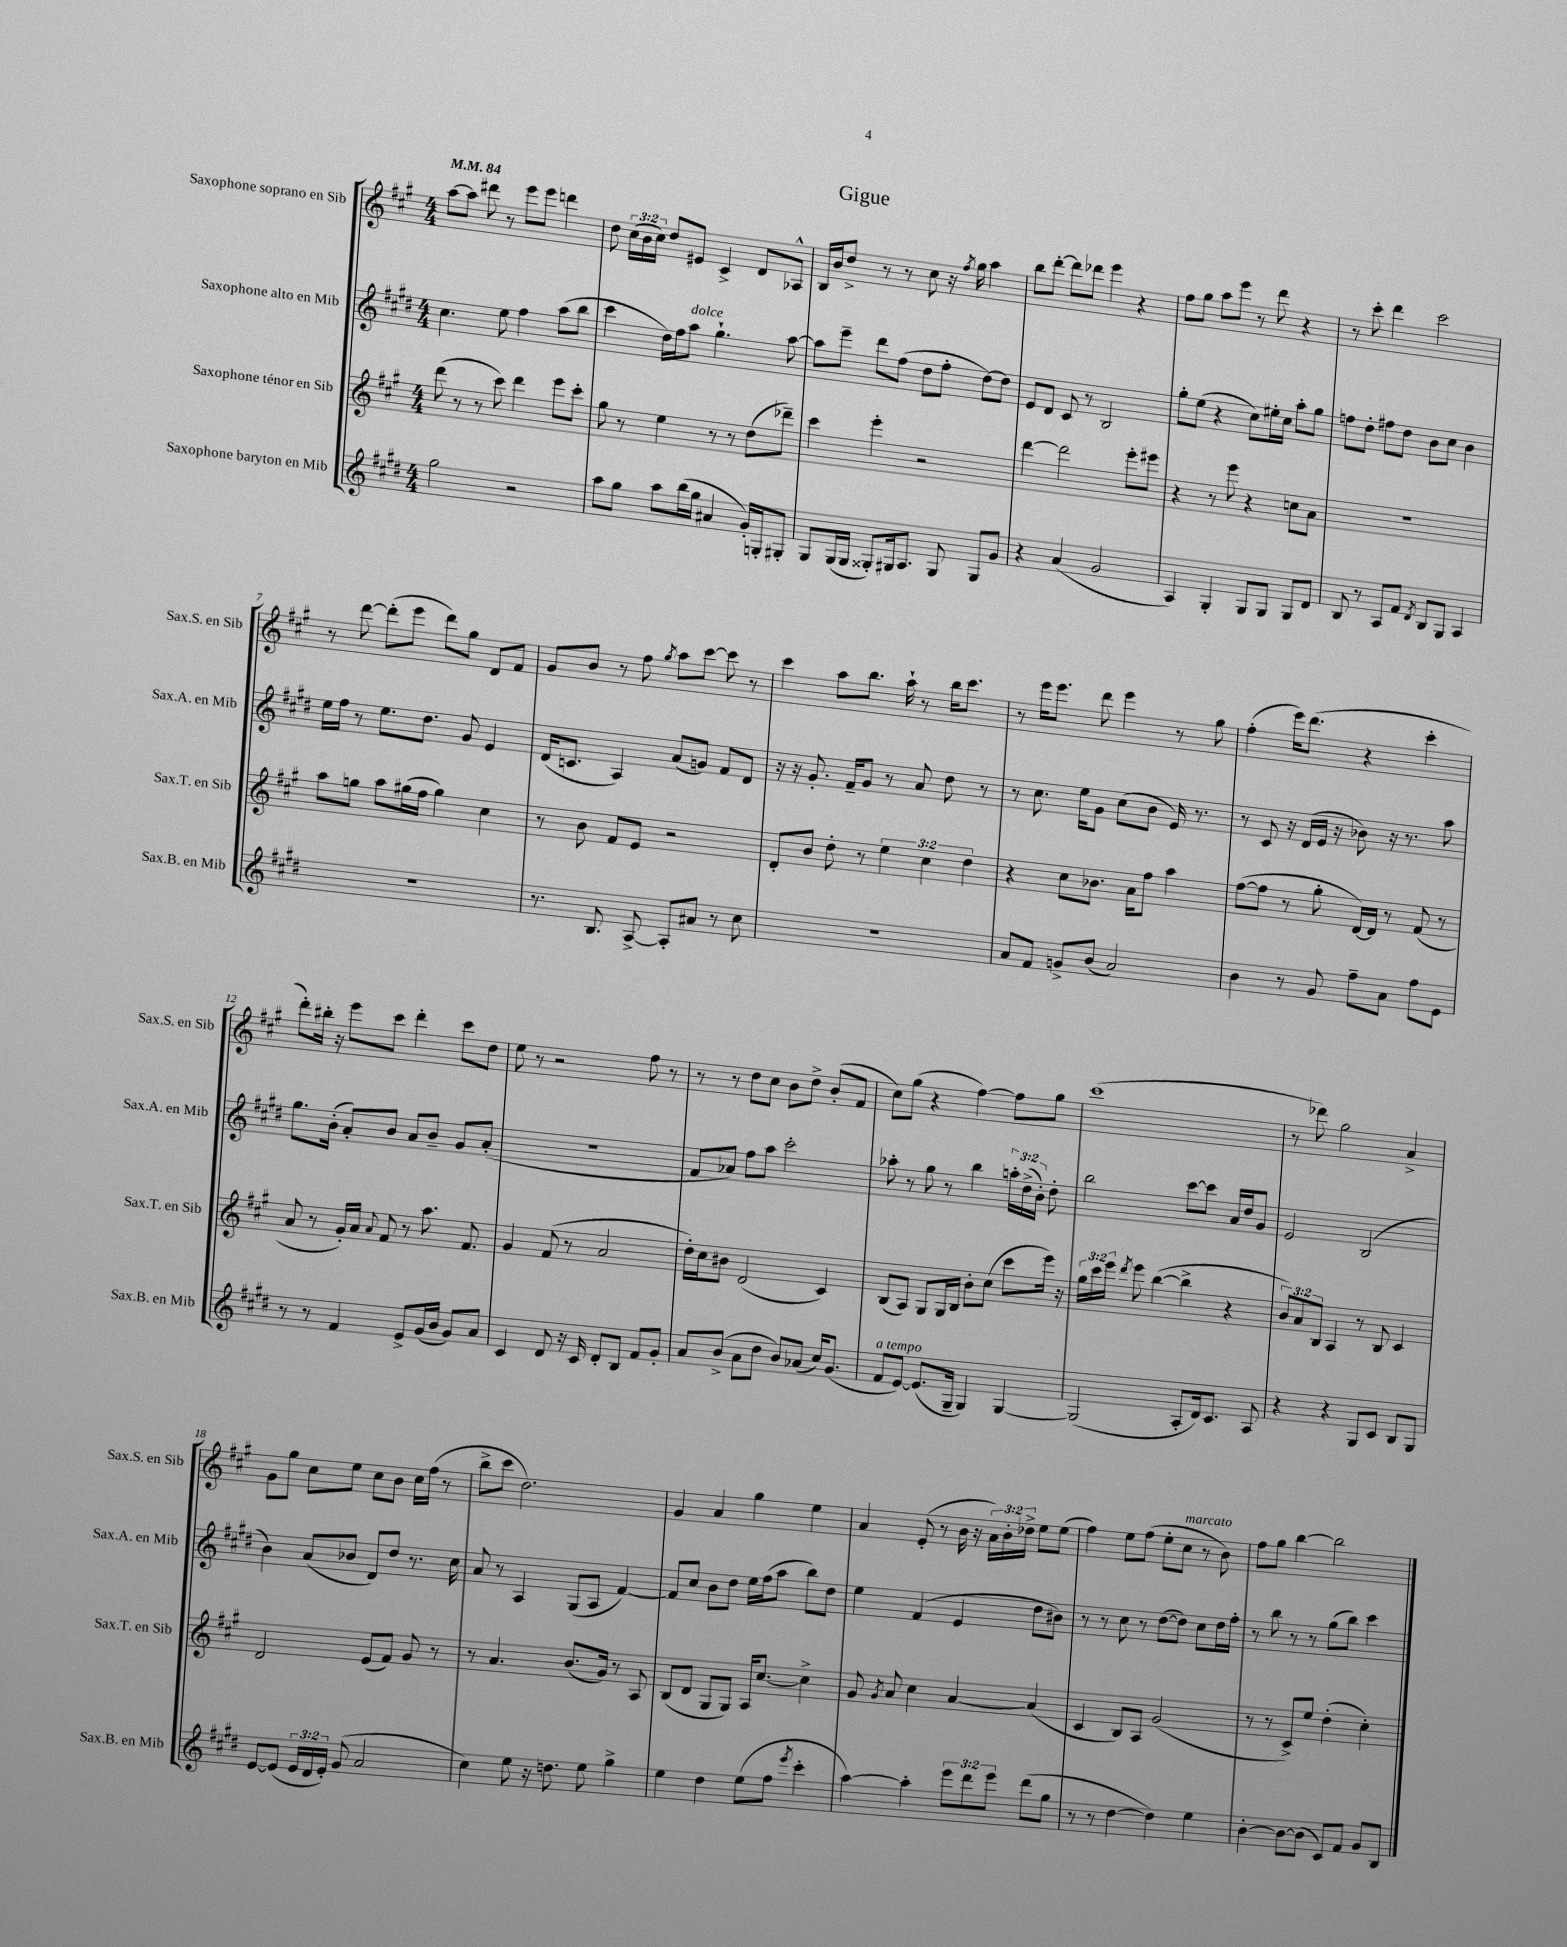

**kern	**kern	**kern	**kern
*part4	*part3	*part2	*part1
*staff4	*staff3	*staff2	*staff1
*I"Saxophone baryton en Mib	*I"Saxophone ténor en Sib	*I"Saxophone alto en Mib	*I"Saxophone soprano en Sib
*I'Sax.B. en Mib	*I'Sax.T. en Sib	*I'Sax.A. en Mib	*I'Sax.S. en Sib
*clefG2	*clefG2	*clefG2	*clefG2
*k[f#c#g#d#]	*k[f#c#g#]	*k[f#c#g#d#]	*k[f#c#g#]
*M4/4	*M4/4	*M4/4	*M4/4
*MM84	*MM84	*MM84	*MM84
=1	=1	=1	=1
2gg#\	(8ddd\	4.cc#\	[8aa\L
.	8r	.	8aa\J]
.	8r	.	8ddd#X\
.	8ccc#\)	8ee\	8r
2r	4ddd\	4ff#\	8eee\L
.	.	.	8eee\J
.	8eee\L	(8aa\L	4dddn\
.	8ccc#'\J	8bb\J	.
=2	=2	=2	=2
8aa\L	8gg#\	4ccc#\	8dd\
8gg#\J	8r	.	(24cc#\LL
.	.	.	24b\
.	.	.	24cc#\JJ)
8aa\L	4ee\	16dd#\LL)	8dd/L
.	.	16ff#\J	.
!	!	!LO:TX:a:i:t=dolce	!
(16bb\L	.	8aa\J	8e#X/J
16gg#\JJ	.	.	.
4a#X/	8r	4.gg#`\	4c#^/
.	8r	.	.
16g#'/LL)	(8dd\L	.	8d/L
16Gn'/J	.	.	.
8G#X'/J	8ddd-X~\J)	[8aa\	8A-X^^/J
=3	=3	=3	=3
8G#/L	4ccc#\	8aa\L]	16B/LL
.	.	.	16b/J
(16G#/L	.	8eee~\J	8dd^/J
16G#/JJ	.	.	.
8G##X'/L)	4eee'\	8ddd#\L	8r
16G#X/k	.	(8ff#\J	8r
8.A/J	.	.	.
.	2r	8dd#\L	8cc#\
8G#/	.	8ff#'\J	16r
.	.	.	8qff#/
.	.	.	16gg#\
8G#/L	.	[8dd#\L)	4aa\
8g#/J	.	8dd#\J]	.
=4	=4	=4	=4
4r	[4ddd\	8e/L	8bb\L
.	.	8d#/J	[8ddd'\J
(4a/	2ddd\]	8c#/	8ddd\L]
.	.	8r	8ddd-X\J
2g#/	.	2B/	4eee\
.	8eee'\L	.	4r
.	8eee#X\J	.	.
=5	=5	=5	=5
4A/)	4r	8gg#'\L	8ff#\L
.	.	(8ee\J	8gg#\J
4G#'/	8r	4r	8aa\L
.	8eee\	.	8eee\J
8G#/L	4r	8cc#\L)	8r
8G#/J	.	16ee#X'\L	8ddd\
.	.	16cc#\JJ	.
8G#/L	8ccn\L	8aa'\L	4r
8d#/J	8a\J	8gg#\J	.
=6	=6	=6	=6
8B/	1r	8ffn\L	8r
8r	.	8dd#'\J	8ccc#'\
8A/L	.	8ff#X\L	4ddd\
8f#/J	.	8dd#\J	.
8qd#/	.	.	.
8B/L	.	8b\L	2ccc#\
8G#/J	.	8cc#\J	.
4A/	.	4b\	.
!!LO:LB:g=z
=7	=7	=7	=7
1r	8aa\L	16ee\LL	8r
.	.	16ff#\JJ	.
.	8ggn\J	8r	[8ddd\
.	8aa\L	8.ee\L	(8ddd'\L]
.	(16gg#X\L	.	8eee\J
.	16ff#\JJ	8.dd#\J	.
.	4gg#\)	.	8ddd\L)
.	.	8g#/	8gg#\J
.	4cc#\	4e/	8d/L
.	.	.	8f#/J
=8	=8	=8	=8
8.r	8r	(16d#/KL	8g#/L
.	.	8.cn/J	.
.	8b\	.	8b/J
8.B/	.	.	.
.	8f#/L	4A/)	8r
[8A^/	8e/J	.	8ff#\
.	.	.	8qgg#/
8A'/L]	2r	(8a/L	8aa\L
8a#X/J	.	8gn/J)	[8ccc#\J
8r	.	8f#/L	8ccc#\]
8cc#\	.	8d#/J	8r
=9	=9	=9	=9
1r	8d'/L	16r	4ccc#\
.	.	16r	.
.	8b/J	8.g#'/	.
.	8dd'\	.	8aa\L
.	.	16f#~/KL	.
.	8r	8g#/J	8.bb\J
.	6ee\	8r	.
.	.	.	16aa`\
.	.	8a/	8r
.	6cc#\	.	.
.	.	8dd#\	16bb\KL
.	.	.	8.ccc#\J
.	6dd\	.	.
.	.	8r	.
=10	=10	=10	=10
8a/L	4r	8r	8r
8f#/J	.	8.cc#\	16eee\KL
.	.	.	8.eee\J
8gn^/L	8cc#\L	.	.
.	.	16ee\KL	.
(8b/J	8.b-X\J	8g#\J	8ddd\
2a/)	.	(8cc#\L	4eee\
.	16a\KL	.	.
.	8ff#\J	8b\J	.
.	4aa\	16e/)	8r
.	.	8.r	.
.	.	.	8gg#\
=11	=11	=11	=11
4b\	([8ff#\L	8r	(4ff#'\
.	8ff#\J]	8c#/	.
8r	8r	16r	16eee\KL)
.	.	(16d#/LL	(8.ddd\J
8g#/	8gg#'\	16e/JJ	.
.	.	16r	.
8ff#~\L	[16d/LL)	8b-X\)	4r
.	16d/JJ]	.	.
8a\J	8r	16r	.
.	.	8.r	.
8ff#\L	(8f#/	.	4ccc#'\
8e\J	8r	8aa\	.
!!LO:LB:g=z
=12	=12	=12	=12
8r	8a/	8.gg#\L	8ddd'\L)
8r	8r	.	16bb#X'\Jk
.	.	(16b'\Jk	16r
4f#/	16g#'/LL)	8a'/L)	8eee\L
.	16a/JJ	.	.
.	8qqa/	.	.
.	8f#/	8b/J	8ccc#\J
8e^/L	8r	8a/L	4ddd'\
(16g#/L	8.aa\	8b~/J	.
16b/JJ	.	.	.
8g#/L)	.	8g#/L	8ccc#\L
.	8.f#/	.	.
8a/J	.	(8a'/J	8dd\J
=13	=13	=13	=13
4c#/	4g#/	1r	8ee\
.	.	.	8r
8d#/	(8f#/	.	2r
16r	8r	.	.
16c#/	.	.	.
8d#'/L	2a/	.	.
8B/J	.	.	.
8f#/L	.	.	8ff#\
8g#'/J	.	.	8r
=14	=14	=14	=14
8a/L	16dd'\LL)	8f#/L	8r
.	16cc#\J	.	.
(8b^/J	8b#X\J	8a-X/J)	8r
8a\L	(2d/	8ff#\L	8dd\L
8dd#\J	.	8aa\J	8cc#\J
8b/L)	.	2ccc#'\	8b\L
(8a-X/J	.	.	8dd^\J
16cc#/KL)	4c#/)	.	(8b'/L
(8.g#/J	.	.	.
.	.	.	8f#/J
=15	=15	=15	=15
!LO:TX:a:i:t=a tempo	!	!	!
8f#/L	(8B/L	8aa-X'\	8cc#\L)
[8e/J)	8A/J)	8r	(8gg#\J
(8.e/L]	8G#/L	8gg#\	4r
.	16G#/L	8r	.
16G#~/Jk	16B/JJ	.	.
4G#/)	8b'\L	4bb\	[4ff#\)
.	(8cc#\J	.	.
[4G#/	8ccc#\L	24aan'\LL	8ff#\L]
.	.	(24dd#^\	.
.	.	24b'\JJ)	.
.	16eee\Jk)	8dd#'\	8gg#\J
.	16r	.	.
=16	=16	=16	=16
(2G#/]	24gg#\LL	2bb\	(1ccc#
.	24ccc#\	.	.
.	24eee\JJ	.	.
.	8qddd/	.	.
.	8eee\	.	.
.	([4bb\	.	.
8A'/L	4bb^\]	[8ccc#\L	.
16d#/k)	.	8ccc#\J]	.
8.c#/J	.	.	.
.	4r	16a/LL	.
.	.	16dd#/J	.
8A/	.	8g#/J	.
=17	=17	=17	=17
4r	12b/L)	2e/	8r
.	12a/	.	.
.	.	.	8ddd-X\)
.	12B/J	.	.
4r	4A/	.	2gg#\
8G#/L	8r	(2B/	.
8c#/J	8B/	.	.
8B/L	4c#/	.	4a^/
8G#/J	.	.	.
!!LO:LB:g=z
=18	=18	=18	=18
[8e/L	2d/	4b\)	8g#\L
(8e/J]	.	.	8gg#\J
24e/LL	.	(8a/L	8cc#\L
24d#/	.	.	.
24e'/JJ)	.	.	.
(8g#/	.	8b-X/J	8ee\J
2a/	(8e/L	8d#/L)	8cc#\L
.	8f#/J)	8dd#/J	8b\J
.	8g#/	8.r	16cc#\LL
.	.	.	(16ff#\JJ
.	8r	.	8r
.	.	16cc#\	.
=19	=19	=19	=19
4cc#\)	8r	8a/	8bb^\L
.	4.a/	8r	8ccc#\J
8ee\	.	4A/	2.dd\)
16r	.	.	.
8.ddn\	.	.	.
.	(8.b/L	(8G#/L	.
8ee\	.	8A/J	.
.	16g#/Jk)	.	.
4gg#^\	8r	[4f#/)	.
.	8A/	.	.
=20	=20	=20	=20
4ee\	(8B/L	8f#/L]	4g#/
.	8d/J	8cc#/J	.
4dd#\	8G#/L	8b\L	4a/
.	8G#/J)	8dd#\J	.
(8ee\L	16A/KL	16ee\LL	4gg#\
.	[8.cc#/J	(16ff#\J	.
8ff#\J	.	8aa\J	.
8qeee/	.	.	.
4ccc#'\	4cc#^\]	8bb\L)	4ee\
.	.	8dd#\J	.
=21	=21	=21	=21
[4aa\)	8g#/	4ee\	4a/
.	8qg#/	.	.
.	8a/	.	.
4aa'\]	4cc#\	(4f#/	(8e'/
.	.	.	8r
12eee\L	[4a/	4e/	16b\
.	.	.	16r
12ddd#\	.	.	.
.	.	.	24a\LL)
12eee\J	.	.	24b'\
.	.	.	24dd-X^\JJ
(8ddd#\L	(4a/]	8dd#\L	8ee\L
8gg#\J	.	8b#X\J)	(8ee\J
=22	=22	=22	=22
8r	4c#/	8r	4ff#\)
8r	.	8r	.
[4dd#\	8B/L)	8cc#\	8ee\L
.	8A/J	8r	(8ff#\J
4dd#\])	(2g#/	([8dd#\L	8ee'\L
!	!	!	!LO:TX:a:i:t=marcato
.	.	8dd#\J])	8cc#\J
4ee\	.	8cc#\L	8r
.	.	16dd#\L	8b\)
.	.	16ff#'\JJ	.
=23	=23	=23	=23
[4b'\	8r	8r	8ff#\L
.	8r	8bb\	8gg#\J
8b\L_	8c#^/L)	8r	[4bb\
(8b\J]	8ee/J	8r	.
8c#/L)	(4dd'\	(8gg#\L	2bb\]
8f#/J	.	8bb\J)	.
8g#/L	4cc#'\)	4ccc#\	.
8B/J	.	.	.
==	==	==	==
*-	*-	*-	*-
